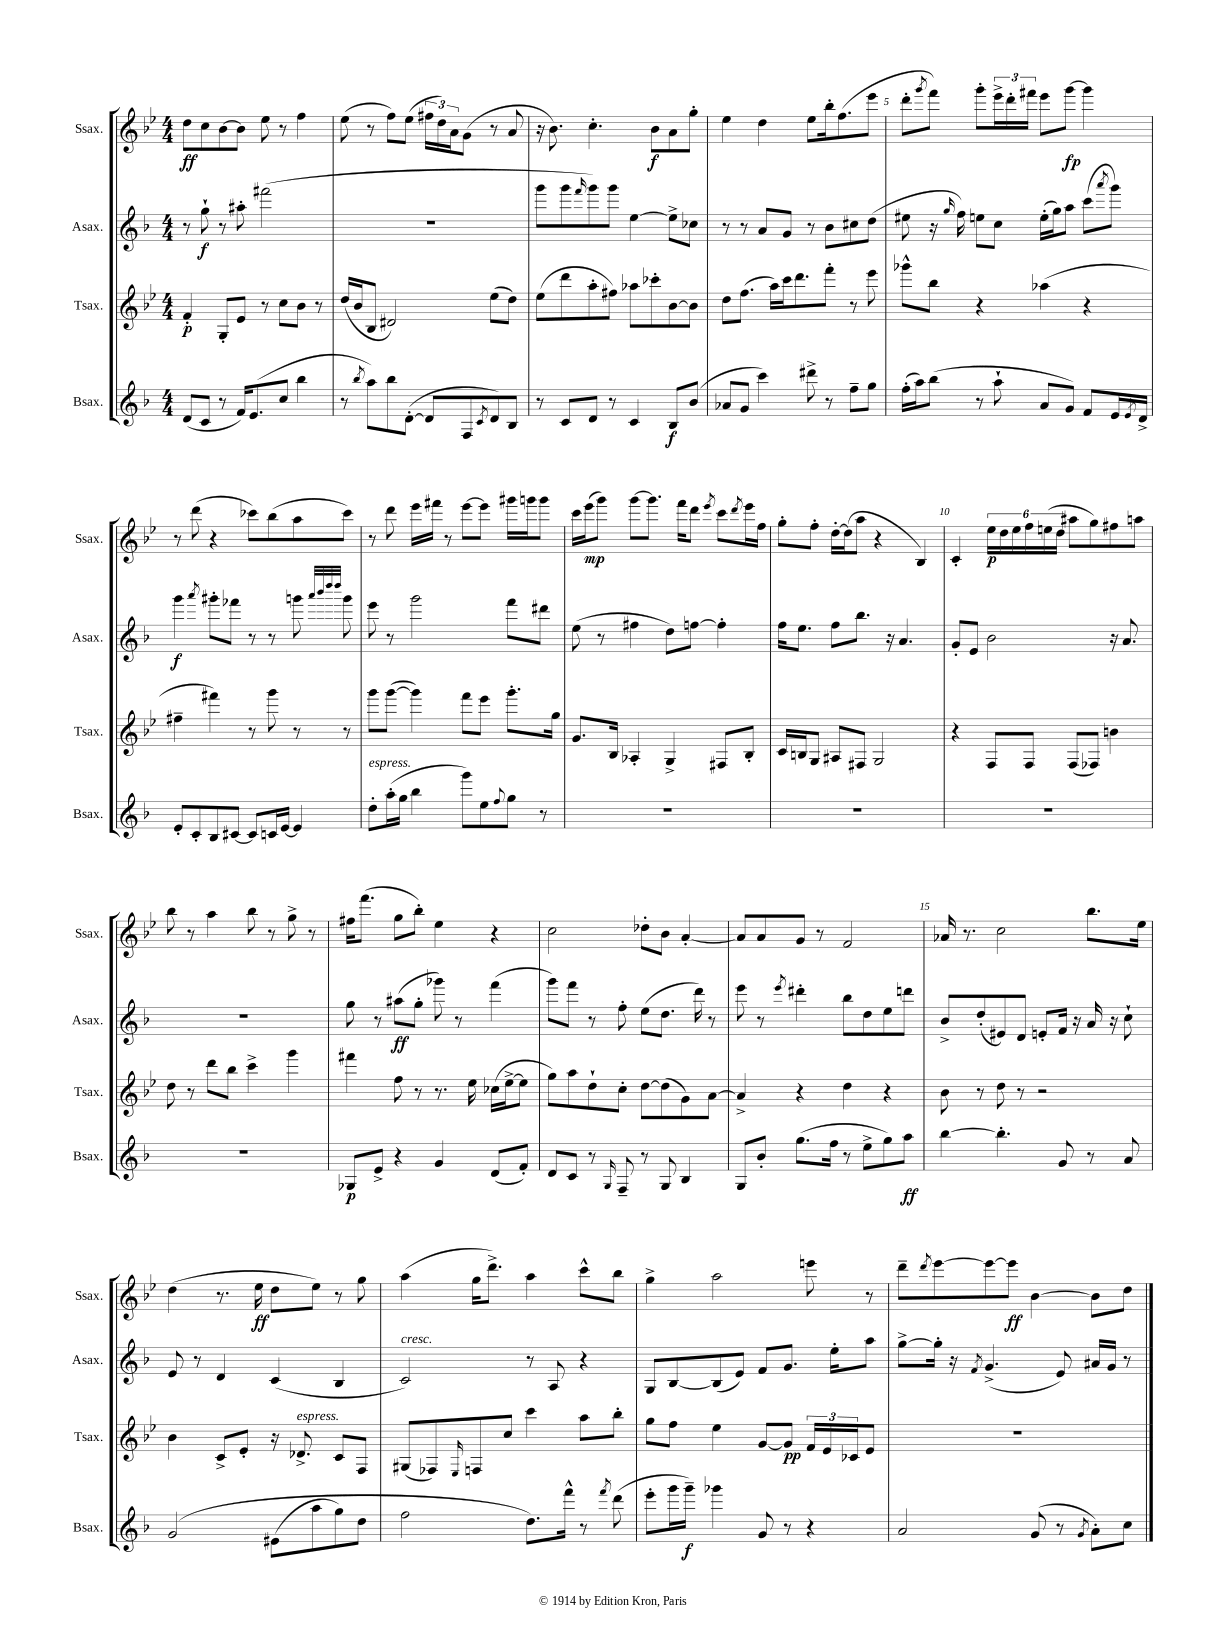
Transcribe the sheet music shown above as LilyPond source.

<<
\new StaffGroup <<
\new Staff = "s0" \with { instrumentName = "Ssax." shortInstrumentName = "Ssax." } {
    \clef treble \key bes \major \numericTimeSignature \time 4/4
    d''8\ff c''8 bes'8~ bes'8 ees''8 r8 f''4 |
    ees''8( r8 f''8) ees''8( \tuplet 3/2 { fis''16 d''16) a'16 } g'8( r8 a'8 |
    r16 bes'8.) c''4.-. bes'8\f a'8 g''8-. |
    ees''4 d''4 ees''8 bes''16-. f''8.( ees'''8 |
    d'''8-. \acciaccatura { g'''8 } f'''8) g'''8-. \tuplet 3/2 { ees'''16-> d'''16-. fis'''16 } ees'''8 g'''8~\fp g'''4 |
    r8 d'''8( r4 ces'''8) bes''8( a''8 ces'''8) |
    r8 d'''8 ees'''16 fis'''16 r8 ees'''8~ ees'''8 gis'''16 g'''16 g'''8 |
    c'''16 ees'''16\mp( g'''8) g'''8~ g'''8. f'''16 d'''8 \acciaccatura { ees'''8 } c'''8 \acciaccatura { d'''8 } ees'''16 f''16 |
    g''8-. f''8-. d''16~-. d''16( a''8 r4 bes4) |
    c'4-. \tuplet 6/4 { ees''16\p d''16 ees''16 f''16 e''16( d''16 } ais''8 g''8) fis''8 a''8 |
    bes''8 r8 a''4 bes''8 r8 g''8-> r8 |
    fis''16 f'''8.( g''8 bes''8-.) ees''4 r4 |
    c''2 des''8-. bes'8 a'4~-. |
    a'8 a'8 g'8 r8 f'2 |
    aes'16 r8. c''2 bes''8. ees''16 |
    d''4( r8. ees''16\ff d''8 ees''8) r8 g''8 |
    a''4( g''16 d'''8.->) a''4 c'''8-^ bes''8 |
    g''4-> a''2 e'''8 r8 |
    d'''8-- \acciaccatura { d'''8 } ees'''8~ ees'''8~ ees'''8\ff bes'4~ bes'8 d''8 \bar "|." |
}
\new Staff = "s1" \with { instrumentName = "Asax." shortInstrumentName = "Asax." } {
    \clef treble \key f \major \numericTimeSignature \time 4/4
    r8 g''8-!\f r8 ais''8-. fis'''2( |
    R1 |
    g'''8 g'''8 \grace { f'''16 } g'''8) g'''8 e''4~ e''8-> ces''8 |
    r8 r8 a'8 g'8 r8 bes'8 cis''8 d''8( |
    eis''8 r16 \grace { g''16 } f''16) e''8 c''8 e''16-.( g''16) a''8 c'''8( \acciaccatura { a'''8 } g'''8) |
    g'''4\f \acciaccatura { a'''8 } gis'''8-. fes'''8 r8 r8 g'''8 \grace { a'''32 bes'''32 d''''32 d''''32 } g'''8 |
    e'''8 r8 g'''2 f'''8 dis'''8 |
    e''8( r8 fis''4 d''8) f''8~ f''4-. |
    f''16 e''8. f''8 bes''8. r16 a'4. |
    g'8-. e'8 bes'2 r16 a'8. |
    R1 |
    g''8 r8 ais''8\ff( g''8-. ges'''8) r8 f'''4( |
    g'''8) f'''8 r8 f''8-. e''8( d''8. d'''16) r8 |
    e'''8 r8 \acciaccatura { e'''8 } dis'''4-. bes''8 d''8 e''8 d'''8 |
    bes'8-> d''8-.( eis'8) d'8 e'8-. f'16 r16 a'16 r16 c''8-! |
    e'8 r8 d'4 c'4( bes4 |
    c'2^\markup { \italic "cresc." }) r8 a8 r4 |
    g8 bes8~ bes8( e'8) f'8 g'8. e''16-. a''8 |
    g''8~-> g''16-. r16 \acciaccatura { f'8 } g'4.->( e'8) ais'16 g'16 r8 \bar "|." |
}
\new Staff = "s2" \with { instrumentName = "Tsax." shortInstrumentName = "Tsax." } {
    \clef treble \key bes \major \numericTimeSignature \time 4/4
    f'4-.\p g8-. ees'8 r8 c''8 bes'8 r8 |
    d''16( bes'16 bes8 dis'2) ees''8( d''8) |
    ees''8( d'''8 a''8-. fis''8) aes''8 ces'''8-. bes'8~ bes'8 |
    d''8 f''8.( a''16) c'''16 d'''8. f'''8-. r8 ees'''8 |
    ges'''8-^ bes''8 r4 aes''4( r4 |
    fis''4-- fis'''4) r8 g'''8 r8 r8 |
    g'''8 g'''8~( g'''4) f'''8 ees'''8 g'''8.-. g''16 |
    g'8. bes16 aes4-. g4-> fis8 bes8-. |
    c'16 b16 g8 ais8 fis8 g2 |
    r4 f8 f8 f8( fes8) b'4 |
    d''8 r8 d'''8 bes''8 c'''4-> g'''4 |
    fis'''4 f''8 r8 r8. ees''16 ces''16( ees''16~-> ees''8 |
    g''8) a''8 d''8-! c''8-. d''8~ d''8( g'8) a'8~ |
    a'4-> r4 d''4 r4 |
    bes'8 r8 d''8 r8 r2 |
    bes'4 c'8-> ees'8-. r16 des'8.->^\markup { \italic "espress." } c'8 f8 |
    gis8( fes8) \grace { ees16 } f8 c''8 c'''4 a''8 bes''8-. |
    g''8 f''8 ees''4 g'8~ g'8\pp \tuplet 3/2 { f'16 ees'16 ces'16 } ees'8 |
    R1 \bar "|." |
}
\new Staff = "s3" \with { instrumentName = "Bsax." shortInstrumentName = "Bsax." } {
    \clef treble \key f \major \numericTimeSignature \time 4/4
    d'8( c'8 r8 f'16) e'8.( c''8 bes''4 |
    r8 \acciaccatura { bes''8 } a''8) bes''8 d'8~-.( d'8 f8 \acciaccatura { c'8 } d'8) bes8 |
    r8 c'8 d'8 r8 c'4 bes8\f bes'8( |
    aes'8 g'8 c'''4) dis'''8-> r8 f''8-- g''8 |
    f''16-.( a''16) bes''8( r8 a''8-! a'8 g'8) f'8 e'16 \acciaccatura { e'8 } d'16-> |
    e'8-. c'8-. bes8 cis'8~ cis'8 c'16 e'16~ e'4 |
    d''8-.^\markup { \italic "espress." } a''16-.( g''16 bes''4 g'''8) e''8 \appoggiatura { f''8 } g''8 r8 |
    R1 |
    R1 |
    R1 |
    R1 |
    ges8\p e'8-> r4 g'4 d'8( f'8-.) |
    d'8 c'8 r8 \grace { g16 } f8-- r8 g8 bes4 |
    g8 bes'8-. g''8.( f''16 r8 e''8-> g''8) a''8\ff |
    bes''4~ bes''4.-. g'8 r8 a'8 |
    g'2\( eis'8( a''8 g''8) d''8 |
    f''2 d''8.\) f'''16-^ r8 \acciaccatura { f'''8 } d'''8( |
    e'''8-. g'''16 g'''16--\f) ges'''4 g'8 r8 r4 |
    a'2 g'8( r8 \acciaccatura { g'8 } a'8-.) c''8 \bar "|." |
}
>>
>>
\layout { \context { \Score \override BarNumber.break-visibility = ##(#f #t #t) barNumberVisibility = #(every-nth-bar-number-visible 5) } }
